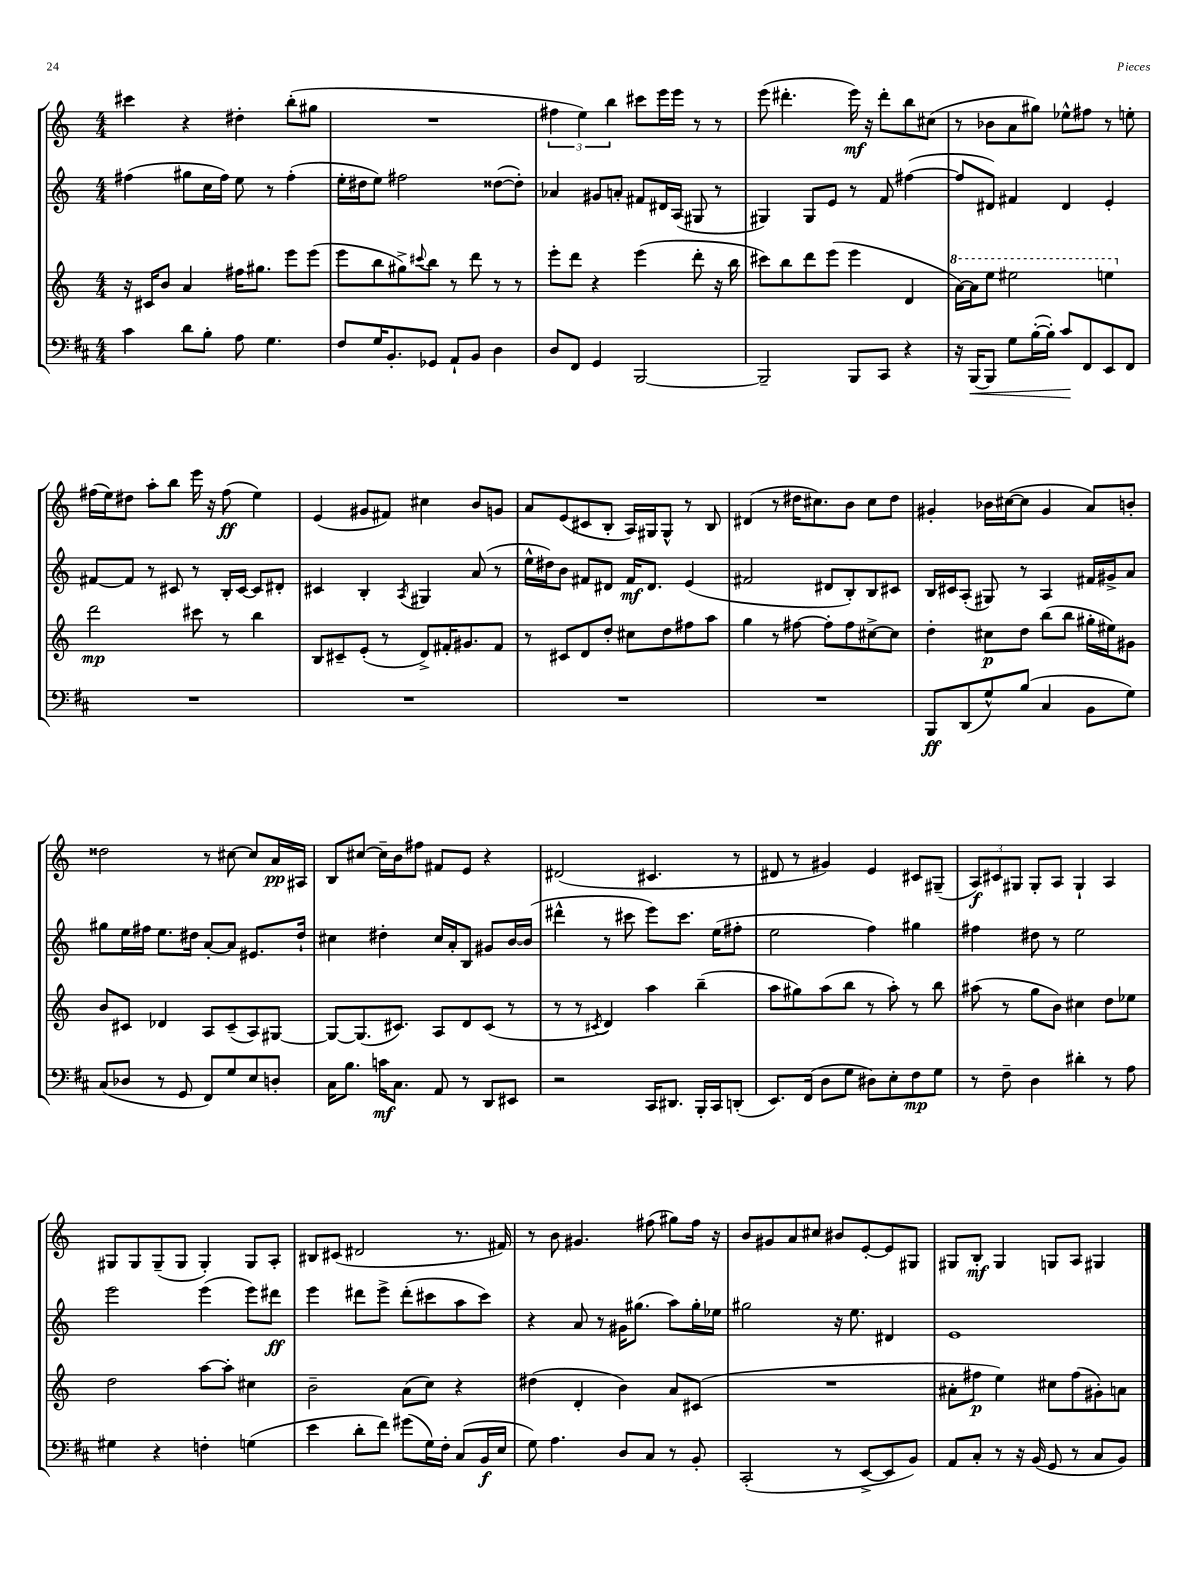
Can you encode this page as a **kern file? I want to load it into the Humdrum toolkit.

**kern	**kern	**kern	**kern
*staff4	*staff3	*staff2	*staff1
*clefF4	*clefG2	*clefG2	*clefG2
*k[f#c#]	*k[]	*k[]	*k[]
*M4/4	*M4/4	*M4/4	*M4/4
4c#	16r	(4ff#	4ccc#
.	16c#	.	.
.	8b	.	.
8d	4a	8gg#	4r
8B'	.	16cc	.
.	.	16ff#)	.
8A	16ff#	8ee	4dd#'
.	8.gg#	.	.
4.G	.	8r	.
.	8eee	(4ff#'	(8bb'
.	(8eee	.	8gg#
=	=	=	=
8F#	8eee	16ee'	1r
.	.	16dd#	.
16G	8bb	8ee)	.
8.BB'	.	.	.
.	8gg#^)	2ff#	.
.	8qqccc#	.	.
8GG-	8bb	.	.
8AA`	8r	.	.
8BB	8ddd	.	.
4D	8r	([8dd##	.
.	8r	8dd##'])	.
=	=	=	=
8D	8eee'	4a-	6ff#
8FF#	8ddd	.	.
.	.	.	6ee)
4GG	4r	8g#	.
.	.	.	6bb
.	.	8a'	.
[2BBB	(4eee	8f#	8ccc#
.	.	16d#	16eee
.	.	(16A	16eee
.	8ddd'	8G#	8r
.	16r	8r	8r
.	16bb	.	.
=	=	=	=
2BBB~]	8ccc#)	4G#)	(8eee
.	8bb	.	4.ddd#'
.	8ddd	8G#	.
.	(8eee	8e	.
8BBB	4eee	8r	16eee)
.	.	.	16r
8CC#	.	8f	8ddd#'
4r	4d	([4ff#	8bb
.	.	.	(8cc#
=	=	=	=
16r	[16aa)	8ff#]	8r
[16BBB	16aa]	.	.
8BBB]	8eee	8d#)	8b-
8G	2eee#	4f#	8a
([16B'	.	.	8gg#)
16B'])	.	.	.
8c#	.	4d#	8ee-^^
8FF#	.	.	8ff#
8EE	4eee	4e'	8r
8FF#	.	.	8ee'
=	=	=	=
1r	2ddd	[8f#	(16ff#
.	.	.	16ee)
.	.	8f#]	8dd#
.	.	8r	8aa'
.	.	8c#	8bb
.	8ccc#	8r	16eee
.	.	.	16r
.	8r	16B'	(8ff#
.	.	[16c#	.
.	4bb	8c#]	4ee)
.	.	8d#'	.
=	=	=	=
1r	8B	4c#	(4e
.	8c#~	.	.
.	(8e'	4B'	8g#
.	8r	.	8f#)
.	.	8qA	.
.	8d^)	4G#	4cc#
.	16f#'	.	.
.	8.g#	.	.
.	.	(8a	8b
.	8f#	8r	8g
=	=	=	=
1r	8r	16ee^^	8a
.	.	16dd#)	.
.	8c#	8b	(8e
.	8d	8f#	8c#
.	8dd'	8d#	8B'
.	8cc#	16f#	16A)
.	.	8.d#	16G#
.	8dd	.	8G#^^
.	8ff#	(4e	8r
.	8aa	.	8B
=	=	=	=
1r	4gg	2f#	(4d#
.	8r	.	8r
.	[8ff#	.	16dd#
.	.	.	8.cc#)
.	8ff#']	8d#	.
.	8ff#	8B')	8b
.	[8cc#^	8B	8cc#
.	8cc#]	8c#	8dd#
=	=	=	=
8BBB	4dd'	16B	4g#'
.	.	16c#	.
(8DD	.	(8A'	.
8G^^)	8cc#	8G#)	16b-
.	.	.	([16cc#
(8B	8dd	8r	8cc#]
4C#	(8bb	4A	4g#
.	8bb	.	.
8BB	16gg#'	16f#	8a)
.	16ee#)	16g#^	.
8G)	8g#	8a	8b'
=	=	=	=
(8C#	8b	8gg#	2dd##
8D-	8c#	16ee	.
.	.	16ff#	.
8r	4d-	8.ee	.
8GG	.	.	.
.	.	16dd#	.
8FF#)	8A	[8a'	8r
8G	(8c#~	8a]	[8cc#
8E	8A)	8.e#	8cc#]
8D'	[8G#	.	16a
.	.	16dd#`	16A#
=	=	=	=
16C#	8G#_	4cc#	8B
8.B	.	.	.
.	(8.G#]	.	[8cc#
16c	.	4dd#'	16cc#~]
8.C#	8.c#)	.	16b
.	.	.	8ff#
8AA	8A	16cc#	8f#
.	.	16a'	.
8r	8d	8B	8e
8DD	(8c#	8g#	4r
8EE#	8r	[16b	.
.	.	(16b]	.
=	=	=	=
2r	8r	4ddd#^^	(2d#
.	8r	.	.
.	8qc#	.	.
.	4d)	8r	.
.	.	8ccc#	.
16CC#	4aa	8eee)	4.c#
8.DD#	.	.	.
.	.	8.ccc#	.
16BBB'	(4bb~	.	.
16CC#	.	(16ee	.
(8DD'	.	8ff#'	8r
=	=	=	=
8.EE)	8aa	2ee	8d#
.	8gg#)	.	8r
(16FF#	.	.	.
8D	(8aa	.	4g#)
8G	8bb	.	.
8D#)	8r	4ff)	4e
8E'	8aa')	.	.
8F#	8r	4gg#	8c#
8G	8bb	.	(8G#~
=	=	=	=
8r	(8aa#	4ff#	12A)
.	.	.	12c#
8F#~	8r	.	.
.	.	.	12G#
4D	8gg	8dd#	8G#'
.	8b)	8r	8A
4d#'	4cc#	2ee	4G#`
8r	8dd	.	4A
8A	8ee-	.	.
=	=	=	=
4G#	2dd	2eee	8G#
.	.	.	8G#
4r	.	.	(8G#~
.	.	.	8G#
4F'	[8aa	(4eee	4G#')
.	8aa']	.	.
(4G	4cc#	8eee)	8G#
.	.	8ddd#	8A'
=	=	=	=
4e	2b~	4eee	8B#
.	.	.	(8c#
8d'	.	8ddd#	2d#
8f#)	.	8eee^	.
(8g#	(8a	(8ddd#'	.
16G)	8cc)	8ccc#	.
16F#'	.	.	.
(8C#	4r	8aa	8.r
16BB	.	8ccc#)	.
16E	.	.	16f#)
=	=	=	=
8G)	(4dd#	4r	8r
4.A	.	.	8b
.	4d'	8a	4.g#
.	.	8r	.
8D	4b)	16g#	.
.	.	(8.gg#	.
8C#	.	.	(8ff#
8r	8a	8aa)	8gg#)
8BB'	(8c#	16gg#'	16ff#
.	.	16ee-	16r
=	=	=	=
(2CC#'	1r	2gg#	8b
.	.	.	8g#
.	.	.	8a
.	.	.	8cc#
8r	.	16r	8b#
.	.	8.ee	.
[8EE^	.	.	[8e'
8EE]	.	4d#	8e]
8BB)	.	.	8G#
=	=	=	=
8AA	8a#'	1e	8G#
8C#'	8ff#	.	8B'
8r	4ee)	.	4G#
16r	.	.	.
(16BB	.	.	.
8GG	8cc#	.	8G
8r	(8ff#	.	8A
8C#	8g#')	.	4G#
8BB)	8a	.	.
==	==	==	==
*-	*-	*-	*-
